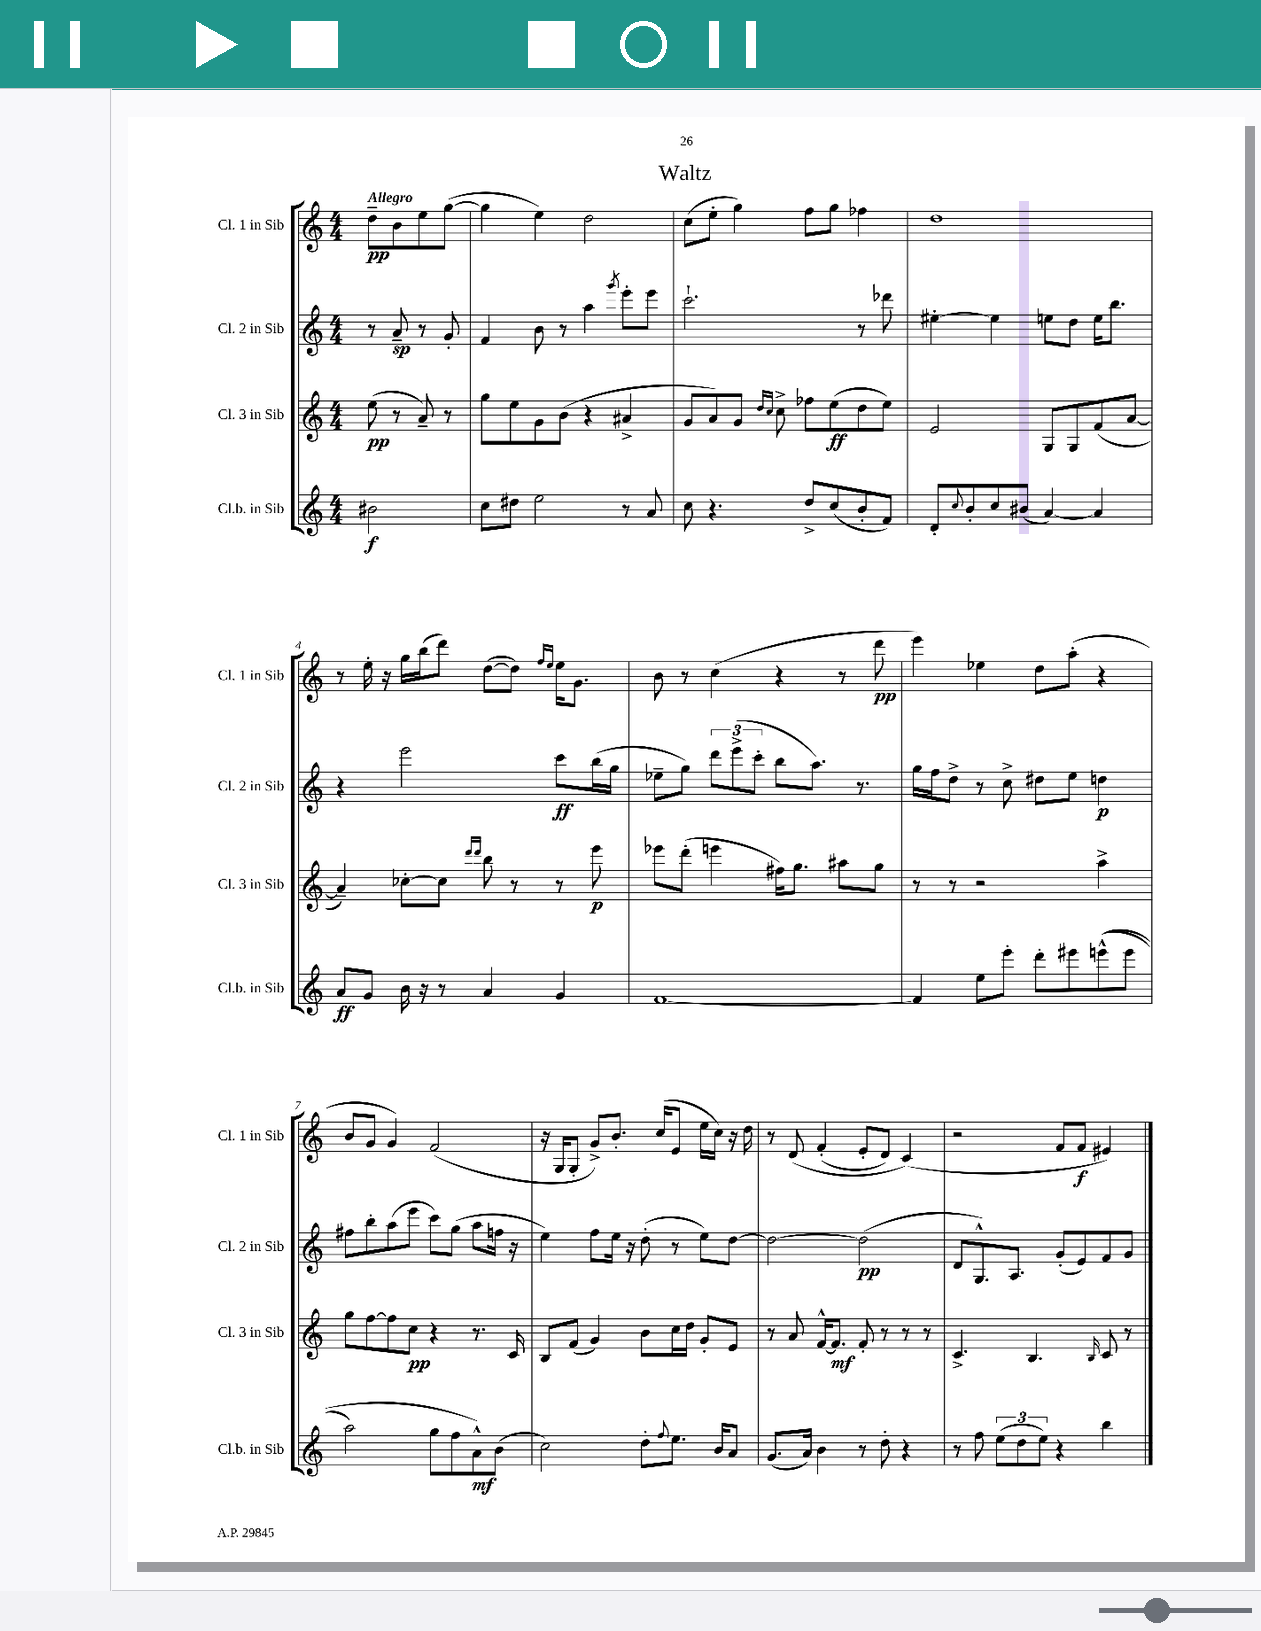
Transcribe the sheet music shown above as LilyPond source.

\header { title = "Waltz" }
<<
\new StaffGroup <<
\new Staff = "s0" \with { instrumentName = "Cl. 1 in Sib" shortInstrumentName = "Cl. 1 in Sib" } {
    \clef treble \key c \major \numericTimeSignature \time 4/4 \partial 2 \tempo "Allegro"
    d''8--\pp b'8 e''8 g''8~( |
    g''4 e''4) d''2 |
    c''8( e''8-. g''4) f''8 g''8 fes''4 |
    d''1 |
    r8 e''16-. r16 g''16 b''16( d'''8) d''8~( d''8) \grace { f''16 e''16 } e''16 g'8. |
    b'8 r8 c''4( r4 r8 d'''8\pp |
    e'''4) ees''4 d''8 a''8-.( r4 |
    b'8 g'8 g'4) f'2( |
    r16 g16 g8-. g'8->) b'8.-. c''16( e'8 e''16 c''16) r16 d''16 |
    r8 d'8\( f'4-.( e'8-. d'8) c'4(\) |
    r2 f'8 f'8\f eis'4) \bar "|." |
}
\new Staff = "s1" \with { instrumentName = "Cl. 2 in Sib" shortInstrumentName = "Cl. 2 in Sib" } {
    \clef treble \key c \major \numericTimeSignature \time 4/4 \partial 2
    r8 a'8--\sp r8 g'8-. |
    f'4 b'8 r8 a''4 \acciaccatura { g'''8 } e'''8-. e'''8 |
    c'''2.-! r8 des'''8 |
    eis''4~-. eis''4 e''8 d''8 e''16 b''8. |
    r4 e'''2 c'''8\ff b''16( g''16 |
    ees''8-- g''8) \tuplet 3/2 { d'''8 e'''8->( c'''8-. } b''8 a''8.) r8. |
    g''16 f''16 d''8-> r8 c''8-> dis''8 e''8 d''4\p |
    fis''8 b''8-. a''8( e'''8 c'''8) g''8( a''8 f''16 r16 |
    e''4) f''8 e''16 r16 d''8-.( r8 e''8) d''8~ |
    d''2~ d''2\pp( |
    d'8 g8.-^) a8. g'8-.( e'8) f'8 g'8 \bar "|." |
}
\new Staff = "s2" \with { instrumentName = "Cl. 3 in Sib" shortInstrumentName = "Cl. 3 in Sib" } {
    \clef treble \key c \major \numericTimeSignature \time 4/4 \partial 2
    e''8\pp( r8 a'8--) r8 |
    g''8 e''8 g'8 b'8( r4 ais'4-> |
    g'8 a'8) g'8 \grace { d''16 c''16 } c''8-> fes''8 e''8\ff( d''8 e''8) |
    e'2 g8 g8 f'8( a'8~ |
    a'4--) ces''8~-. ces''8 \grace { d'''16 d'''16 } b''8 r8 r8 e'''8\p |
    ees'''8 d'''8-.( e'''4 fis''16) g''8. ais''8 g''8 |
    r8 r8 r2 a''4-> |
    g''8 f''8~ f''8 c''8\pp r4 r8. c'16 |
    b8 f'8( g'4) b'8 c''16 d''16 g'8-. e'8 |
    r8 a'8 f'16~-^ f'8.\mf f'8-. r8 r8 r8 |
    c'4.-> b4. \grace { b16 } c'8 r8 \bar "|." |
}
\new Staff = "s3" \with { instrumentName = "Cl.b. in Sib" shortInstrumentName = "Cl.b. in Sib" } {
    \clef treble \key c \major \numericTimeSignature \time 4/4 \partial 2
    bis'2\f |
    c''8 dis''8 e''2 r8 a'8 |
    c''8 r4. d''8-> c''8( b'8-. f'8) |
    d'8-. \appoggiatura { c''8 } b'8-. c''8 bis'8( a'4~) a'4 |
    a'8\ff g'8 b'16 r16 r8 a'4 g'4 |
    f'1~ |
    f'4 e''8 e'''8-. d'''8-. eis'''8 e'''8-^(\( e'''8 |
    a''2) g''8 f''8 a'8-^\mf\) b'8( |
    c''2) d''8-. \appoggiatura { f''8 } e''8. b'16 a'8 |
    g'8.( a'16) b'4 r8 d''8-. r4 |
    r8 f''8 \tuplet 3/2 { e''8( d''8 e''8) } r4 b''4 \bar "|." |
}
>>
>>
